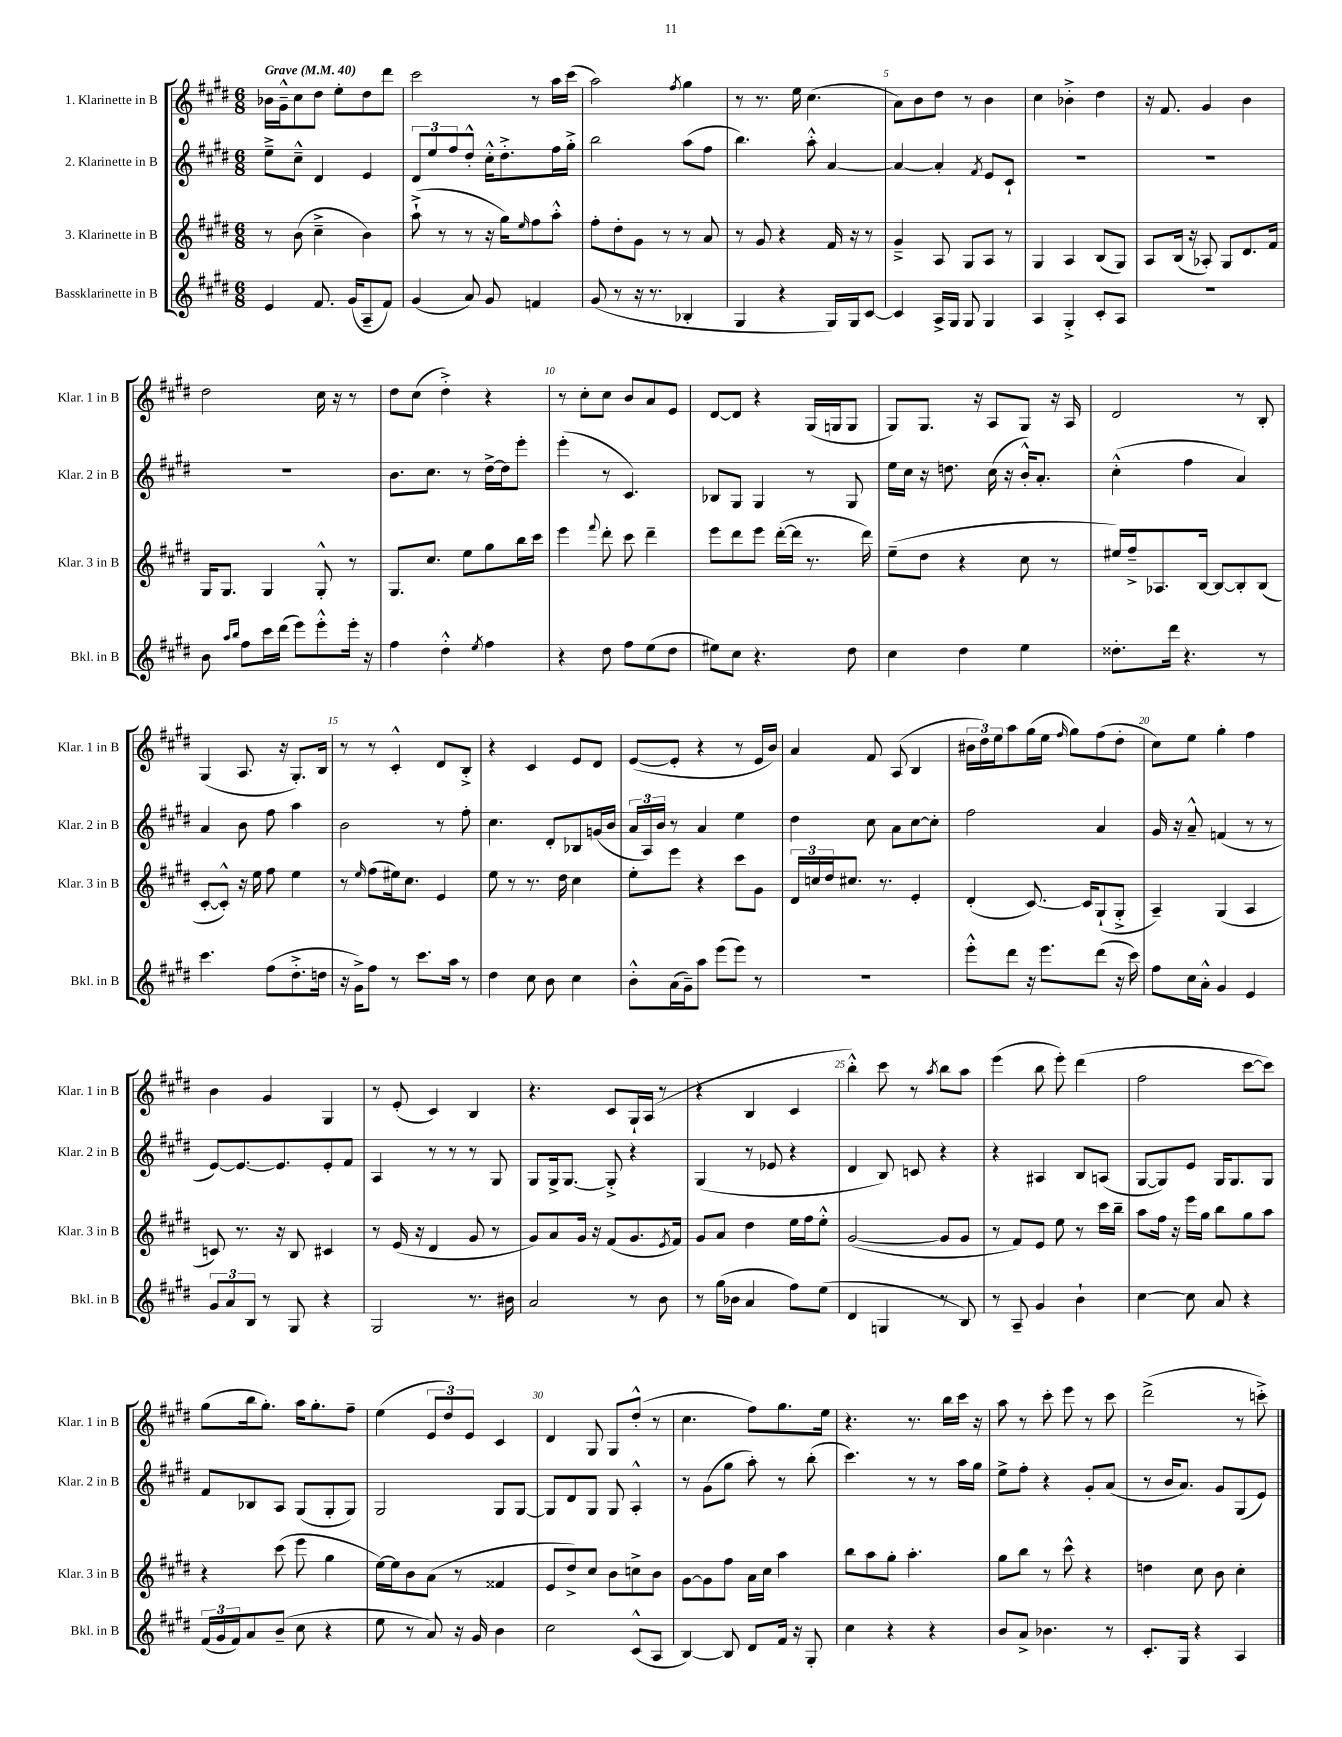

**kern	**kern	**kern	**kern
*part4	*part3	*part2	*part1
*staff4	*staff3	*staff2	*staff1
*I"Bassklarinette in B	*I"3. Klarinette in B	*I"2. Klarinette in B	*I"1. Klarinette in B
*I'Bkl. in B	*I'Klar. 3 in B	*I'Klar. 2 in B	*I'Klar. 1 in B
*clefG2	*clefG2	*clefG2	*clefG2
*k[f#c#g#d#]	*k[f#c#g#d#]	*k[f#c#g#d#]	*k[f#c#g#d#]
*M6/8	*M6/8	*M6/8	*M6/8
*MM40	*MM40	*MM40	*MM40
=1	=1	=1	=1
!	!	!	!LO:TX:a:B:t=Grave
4e/	8r	8ee~^\L	16b-X\LL
.	.	.	16g#~^^\J
.	(8b\	8cc#~^^\J	8cc#\
8.f#/	4cc#~^\	4d#/	8dd#\J
.	.	.	8ee'\L
(16g#/KL	.	.	.
8A~/	4b\)	4e/	8dd#\
8f#/J)	.	.	8ddd#\J
=2	=2	=2	=2
(4g#/	(8aa`^\	12d#/L	2ccc#\
.	.	12ee/	.
.	8r	.	.
.	.	12ff#/	.
8a/)	8r	8dd#'^^/J	.
8g#/	16r	16cc#'^^\KL	.
.	16gg#\KL)	8.dd#'^\	.
.	16qqee/	.	.
4fn/	8ff#\	.	8r
.	8aa'^^\J	16ff#\L	16aa\LL
.	.	16gg#'^\JJ	(16ccc#\JJ
=3	=3	=3	=3
(8g#/	8ff#'\L	2bb\	2aa\)
8r	8dd#'\	.	.
16r	8g#\J	.	.
8.r	.	.	.
.	8r	.	.
.	.	.	8qff#/
4B-X'/	8r	(8aa\L	4gg#\
.	8a/	8ff#\J	.
=4	=4	=4	=4
4G#/	8r	4.bb\)	8r
.	8g#/	.	8.r
4r	4r	.	.
.	.	.	16ee\
.	.	8aa'^^\	(4.cc#\
16G#/LL)	16f#/	[4a/	.
16G#/J	16r	.	.
[8c#/J	8r	.	.
=5	=5	=5	=5
4c#/]	4g#~^/	4a/_	8a\L)
.	.	.	8b\
16A^/LL	8A/	4a'/]	8dd#\J
16G#/JJ	.	.	.
8G#/	8G#/L	.	8r
.	.	8qf#/	.
4G#/	8A/J	8e/L	4b\
.	8r	8c#`/J	.
=6	=6	=6	=6
4A/	4G#/	2.r	4cc#\
4G#'^/	4A/	.	4b-X'^\
8c#'/L	(8B/L	.	4dd#\
8A/J	8G#/J)	.	.
=7	=7	=7	=7
2.r	8A/L	2.r	16r
.	.	.	8.f#/
.	(16B/Jk	.	.
.	16r	.	.
.	8A-X'/)	.	4g#/
.	8G#/L	.	.
.	8.d#/	.	4b\
.	16f#/Jk	.	.
!!LO:LB:g=z
=8	=8	=8	=8
8b\	16G#/KL	2.r	2dd#\
.	8.G#/J	.	.
16qqaa/LL	.	.	.
16qqbb/JJ	.	.	.
8ff#\L	.	.	.
16ccc#\L	4G#/	.	.
(16ddd#\JJ	.	.	.
8eee\L)	.	.	.
8eee'^^\	8G#'^^/	.	16cc#\
.	.	.	16r
16eee'\Jk	8r	.	8r
16r	.	.	.
=9	=9	=9	=9
4ff#\	8.G#/L	8.b\L	8dd#\L
.	.	.	(8cc#\J
.	8.cc#/J	8.cc#\J	.
4dd#'^^\	.	.	4dd#'^\)
.	8ee\L	8r	.
8qee/	.	.	.
4ff#\	8gg#\	[16dd#^\LL	4r
.	.	16dd#\J]	.
.	16bb\L	8eee'\J	.
.	16ccc#\JJ	.	.
=10	=10	=10	=10
4r	4eee\	(4eee'\	8r
.	.	.	8cc#'\L
.	8qqfff#/	.	.
8dd#\	8ddd#'\	8r	8cc#\J
8ff#\L	8ccc#\	4.c#/)	8b/L
(8ee\	4ddd#~\	.	8a/
8dd#\J	.	.	8e/J
=11	=11	=11	=11
8ee#X\L)	8eee\L	8B-X/L	[8d#/L
8cc#\J	8ddd#\	8G#/J	8d#/J]
4.r	8eee\J	4G#/	4r
.	([16ddd#'\LL	.	.
.	16ddd#\JJ]	.	.
.	8.r	8r	(16G#/LL
.	.	.	16Gn/J
8dd#\	.	8G#/	8G/J
.	16ddd#\)	.	.
=12	=12	=12	=12
4cc#\	(8ee~\L	16ee\LL	8G#/L)
.	.	16cc#\JJ	.
.	8dd#\J	16r	8.G#/J
.	.	8.ddn\	.
4dd#\	4r	.	.
.	.	.	16r
.	.	(16cc#\	8A/L
.	.	16r	.
4ee\	8cc#\	16b'^^/KL)	8G#/J
.	.	8.a'/J	.
.	8r	.	16r
.	.	.	16A/
=13	=13	=13	=13
8.dd##X'\L	16ee#X/LL)	(4cc#'^^\	2d#/
.	16ff#~^/J	.	.
.	8.A-X/	.	.
16ddd#\Jk	.	.	.
4.r	.	4ff#\	.
.	[16B/Jk	.	.
.	8B/L_	.	.
.	8B'/]	4a/)	8r
8r	(8B/J	.	8B'/
!!LO:LB:g=z
=14	=14	=14	=14
4.ccc#\	[8c#'/L	4a/	(4G#/
.	8c#'^^/J])	.	.
.	16r	8b\	8.A/
.	16ee\	.	.
(8ff#\L	8ff#\	8ff#\	.
.	.	.	16r
8.dd#'^\	4ee\	4aa\	8.G#'/L)
16ddn\Jk	.	.	16B/Jk
=15	=15	=15	=15
16r	8r	2b\	8r
16g#^\KL)	.	.	.
.	16qqee/	.	.
8ff#\J	(8ff#\L	.	8r
8r	16ee#X\k)	.	4c#'^^/
.	8.cc#\J	.	.
8.ccc#\L	.	.	.
.	4e/	8r	8d#/L
16aa\Jk	.	.	.
8r	.	8ff#'\	8B'^/J
=16	=16	=16	=16
4dd#\	8ee\	4.cc#\	4r
.	8r	.	.
8cc#\	8.r	.	4c#/
8b\	.	8d#'/L	.
.	16dd#\	.	.
4cc#\	4cc#\	8B-X/	8e/L
.	.	(16gn/L	8d#/J
.	.	16b/JJ	.
=17	=17	=17	=17
8b'^^\L	8ee'\L	24a/LL	([8e/L
.	.	24A/)	.
.	.	24b/JJ	.
(16a\L	8eee\J	8r	8e'/J]
16g#~\J)	.	.	.
8aa\J	4r	4a/	4r
(8eee\L	.	.	.
8eee\J)	8ccc#\L	4ee\	8r
8r	8g#\J	.	16e/LL
.	.	.	16b/JJ)
=18	=18	=18	=18
2.r	24d#/LL	4dd#\	4a/
.	24ccn/	.	.
.	24dd#/J	.	.
.	8.cc#X/J	.	.
.	.	8cc#\	8f#/
.	8.r	.	.
.	.	8a\L	(8A/
.	4e'/	[8cc#\	4B/
.	.	8cc#'\J]	.
=19	=19	=19	=19
8eee'^^\L	(4d#'/	2ff#\	24b#X\LL
.	.	.	24dd#\)
.	.	.	24ee\J
8ddd#\J	.	.	8aa\
16r	[8.c#/)	.	(16gg#\L
8.eee\L	.	.	16ee\JJ
.	.	.	16qqff#/
.	.	.	8gg#\L)
.	16c#/KL]	.	.
(8ddd#\J	(8G#`/	4a/	(8ff#\
16r	8G#'^/J	.	8dd#'\J
16ccc#\)	.	.	.
=20	=20	=20	=20
8ff#\L	4A~/)	16g#/	8cc#\L)
.	.	16r	.
16cc#\L	.	8a~^^/	8ee\J
16a'^^\JJ	.	.	.
4g#/	(4G#/	(4fn/	4gg#'\
4e/	4A/	8r	4ff#\
.	.	8r	.
!!LO:LB:g=z
=21	=21	=21	=21
12g#/L	8cn/)	[8e/L)	4b\
12a/	.	.	.
.	8.r	8.e/_	.
12B/J	.	.	.
8r	.	.	4g#/
.	16r	8.e/]	.
8G#/	8B/	.	.
4r	4c#X/	8e'/	4G#/
.	.	8f#/J	.
=22	=22	=22	=22
2G#/	8r	4A/	8r
.	(16e/	.	(8e'/
.	16r	.	.
.	4d#/	8r	4c#/)
.	.	8r	.
8.r	8g#/	8r	4B/
.	8r	8G#/	.
16b#X\	.	.	.
=23	=23	=23	=23
2a/	8g#/L)	8G#/L	4.r
.	8a/	16G#^/k	.
.	.	[8.G#/J	.
.	16g#/Jk	.	.
.	16r	.	.
.	(8f#/L	8G#'^/]	8c#/L
8r	8.g#/	4r	16G#`/L
.	.	.	(16A/JJ
8b\	.	.	8r
.	8qe/	.	.
.	16f#/Jk)	.	.
=24	=24	=24	=24
8r	8g#/L	(4G#/	4r
(16gg#\LL	8a/J	.	.
16b-X\JJ	.	.	.
4a/	4dd#\	8r	4B/
.	.	8e-X/	.
8ff#\L)	16ee\LL	4r	4c#/
.	16ff#\J	.	.
(8ee\J	8ee'^^\J	.	.
=25	=25	=25	=25
4d#/	([2g#/	4d#/	4bb'^^\)
4Gn/	.	8B/)	8ccc#\
.	.	8cn/	8r
.	.	.	8qaa/
8r	8g#/L]	4r	8bb\L
8B/)	8g#/J	.	8aa\J
=26	=26	=26	=26
8r	8r	4r	(4eee\
8A~/	8f#/L)	.	.
4g#/	8e/J	4A#X/	8bb\
.	8ee\	.	8eee'\)
4b`\	8r	8B/L	(4ddd#\
.	16ccc#\LL	(8An/J	.
.	16bb~\JJ	.	.
=27	=27	=27	=27
[4cc#\	8aa\L	[8G#/L	2ff#\
.	16ff#\Jk	8G#/])	.
.	16r	.	.
8cc#\]	16eee\LL	8e/J	.
.	16gg#\JJ	.	.
8a/	8bb\L	16G#/KL	.
.	.	8.G#/	.
4r	8gg#\	.	[8ccc#\L
.	8aa\J	8G#/J	8ccc#\J])
!!LO:LB:g=z
=28	=28	=28	=28
(24f#/LL	4r	8f#/L	(8gg#\L
24g#/	.	.	.
24f#/J)	.	.	.
8a/	.	8B-X/	16bb\k
.	.	.	8.gg#'\J)
(8b~/J	(8ccc#\	8A/J	.
8cc#\	8eee\	(8G#/L	16aa\KL
.	.	.	8.gg#'\
4r	4gg#\	8G#'/	.
.	.	8G#/J)	8ff#~\J
=29	=29	=29	=29
8ee\	[16ee\LL)	2G#/	(4ee\
.	16ee\J]	.	.
8r	8b\	.	.
8a/)	(8a\J	.	12e/L
.	.	.	12dd#/)
16r	8r	.	.
.	.	.	12e/J
16g#/	.	.	.
4b\	4f##X/	8G#/L	4c#/
.	.	[8G#/J	.
=30	=30	=30	=30
2cc#\	8e/L	8G#/L]	4d#/
.	8dd#^/)	8d#/	.
.	8cc#/J	8G#/J	8G#/
.	8b\L	8G#/	8G#/L
(8c#^^/L	8ccn^\	4A'^^/	(8dd#'^^/J
8A/J	8b\J	.	8r
=31	=31	=31	=31
[4B/)	[8g#\L	8r	4.cc#\
.	8g#\]	(8g#\L	.
8B/]	8ff#\J	8gg#\J	.
8d#/L	16a\LL	8aa'\)	8ff#\L)
.	16cc#\JJ	.	.
16f#/Jk	4aa\	8r	8.gg#\
16r	.	.	.
8G#'/	.	(8bb'\	.
.	.	.	16ee\Jk
=32	=32	=32	=32
4cc#\	8bb\L	4.ccc#\)	4.r
.	8aa\	.	.
4r	8gg#'\J	.	.
.	4.aa'\	8r	8.r
4r	.	8r	.
.	.	.	16bb\LL
.	.	16aa\LL	16ccc#\JJ
.	.	16gg#\JJ	16r
=33	=33	=33	=33
8b/L	8gg#\L	8ee^\L	8aa\
8a^/J	8bb\J	8ff#'\J	8r
4.b-X\	8r	4r	8ccc#'\
.	8ccc#^^\	.	8eee\
.	4r	8g#'/L	8r
8r	.	(8a/J	8ccc#\
=34	=34	=34	=34
8.c#'/L	4ddn\	8r	(2ddd#^\
.	.	16b/KL	.
16G#/Jk	.	8.a/J)	.
4r	8cc#\	.	.
.	8b\	8g#/L	.
4A/	4cc#'\	(8G#/	8r
.	.	8e/J)	8cccn'^\)
==	==	==	==
*-	*-	*-	*-
